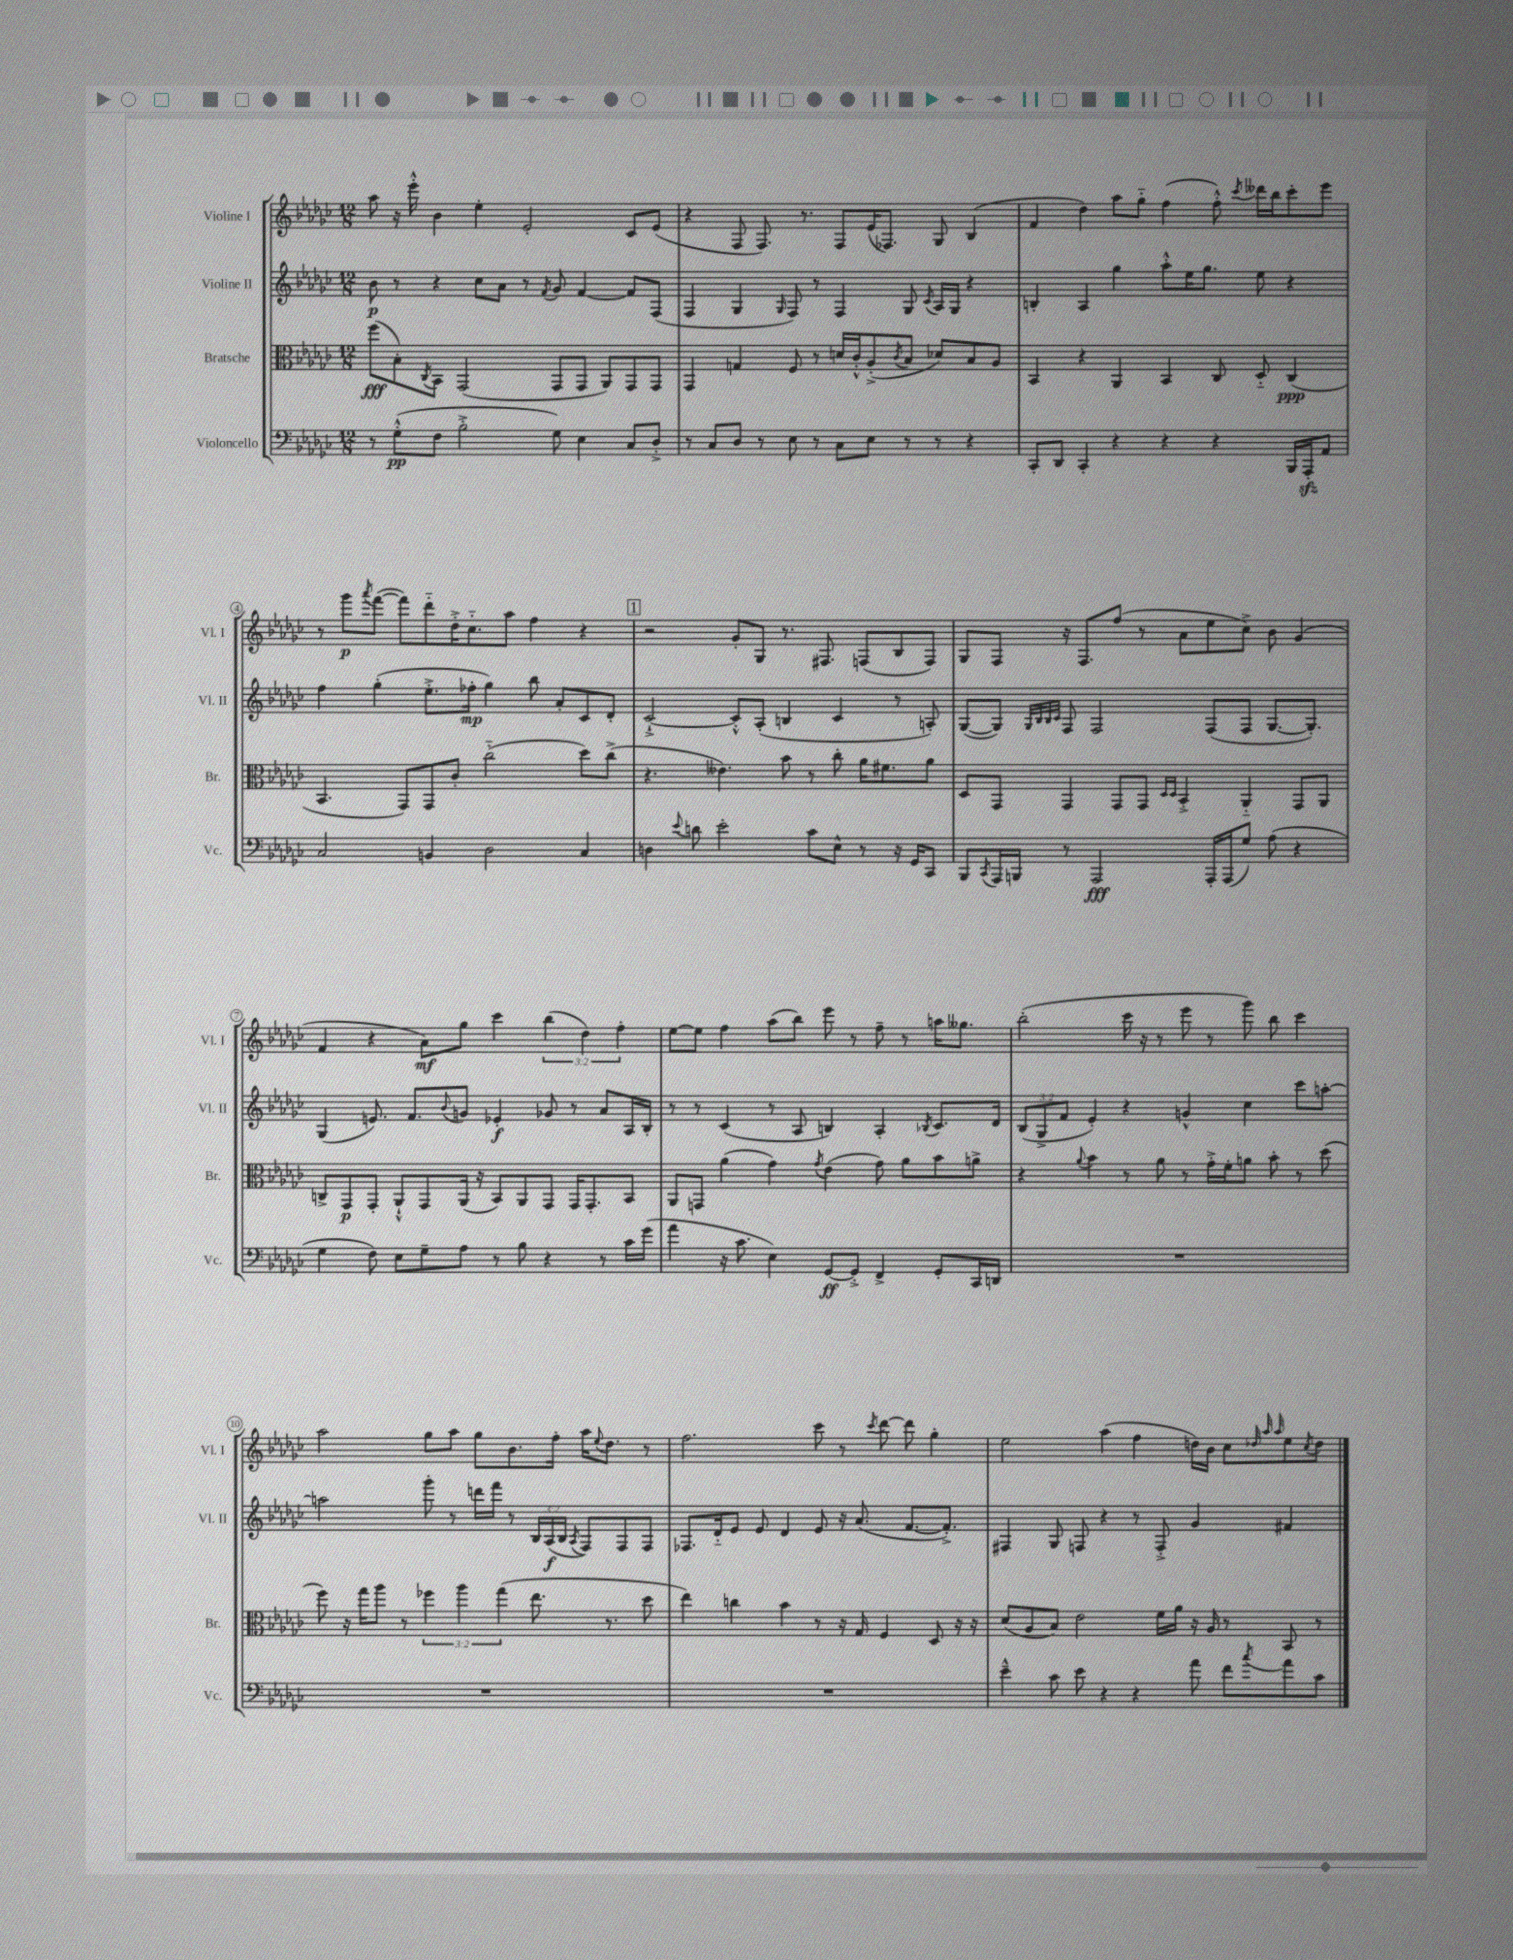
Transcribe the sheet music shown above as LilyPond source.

<<
\new StaffGroup <<
\new Staff = "s0" \with { instrumentName = "Violine I" shortInstrumentName = "Vl. I" } {
    \clef treble \key ges \major \numericTimeSignature \time 12/8 \override Staff.TupletNumber.text = #tuplet-number::calc-fraction-text
    aes''8 r16 ees'''16-.-^ bes'4 ees''4-. ees'2-. ces'8 ees'8( |
    r4 f8 f8.) r8. f8 ees'16( fes8.) ges8 bes4( |
    f'4 des''4) aes''8 ges''8-_ f''4( f''8-.-^) \acciaccatura { ces'''8 } deses'''16 bes''16 ces'''8-. ees'''8 |
    r8 ges'''8\p \acciaccatura { aes'''8 } f'''8~( f'''8) des'''8-_ des''16-.-> ces''8.-_ aes''8 f''4 r4 |
    \mark \markup { \box "1" } r2 ges'8-. ges8 r8. fis8. f8( bes8 f8) |
    ges8 f8 r16 f8. f''8( r8 aes'8 ees''8 ces''8->) bes'8 ges'4( |
    f'4 r4 aes'8\mf) ges''8 ces'''4 \tuplet 3/2 { bes''4( des''4) f''4-. } |
    ees''8~ ees''8 f''4 aes''8( bes''8) ees'''8 r8 f''8-- r8 a''16 geses''8. |
    bes''2-.( ces'''16 r16 r8 ees'''8 r8 ges'''8) bes''8 ces'''4 |
    aes''2 ges''8 aes''8 ges''8 bes'8. f''16-. aes''16 \appoggiatura { ees''8 } des''8. r8 |
    f''2. ces'''8 r8 \acciaccatura { ces'''8 } des'''8~ des'''8 ges''4-. |
    ees''2 aes''4( f''4 d''16) bes'16 ces''8 \grace { des''32 aes''32 aes''32 } ees''8 \acciaccatura { ces''8 } des''8 \bar "|." |
}
\new Staff = "s1" \with { instrumentName = "Violine II" shortInstrumentName = "Vl. II" } {
    \clef treble \key ges \major \numericTimeSignature \time 12/8 \override Staff.TupletNumber.text = #tuplet-number::calc-fraction-text
    bes'8\p r8 r4 ces''8 aes'8 r8 \acciaccatura { f'8 } ges'8 f'4~ f'8 f8( |
    f4 ges4 \grace { ges16 } f8) r8 f4 ges8 \acciaccatura { ces'8 } aes16 ges16 r4 |
    b4-. aes4 ges''4 aes''8-.-^ ees''16 ges''8. ees''8 r4 |
    f''4 ges''4-.( ees''8.-.-> fes''16-.\mp ges''4) bes''8 aes'8-. ces'8 des'8-. |
    \mark \markup { \box "1" } ces'2~-!-> ces'8-.-^ aes8-.( b4 ces'4 r8 a8-.) |
    ges8~( ges8) \grace { ges32 bes32 bes32 ces'32 } f8 f2 f8( f8 ges8.~ ges8.-.) |
    ges4( e'8.) f'8. \appoggiatura { bes'8 } g'8 ees'4-.\f ges'8 r8 aes'8 aes16 bes16-. |
    r8 r8 ces'4( r8 aes8 b4) aes4-. \acciaccatura { bes8 } ces'8. des'16 |
    \tuplet 3/2 { bes8( ges8-> f'8 } ees'4-.) r4 g'4-^ ces''4 ces'''8 a''8~-. |
    a''2 ges'''8-. r8 d'''16 f'''16 r8 \tuplet 3/2 { bes16 aes16\f( bes16 } \acciaccatura { aes8 } f8) f8 f8 |
    fes8. des'16-_ ees'8 ees'8 des'4 ees'8 r16 aes'8.( f'8.~ f'8.-.->) |
    fis4 ges8 f8 r4 r8 f8-.-> ges'4 fis'4 \bar "|." |
}
\new Staff = "s2" \with { instrumentName = "Bratsche" shortInstrumentName = "Br." } {
    \clef alto \key ges \major \numericTimeSignature \time 12/8 \override Staff.TupletNumber.text = #tuplet-number::calc-fraction-text
    f''8\fff( bes8-.) \acciaccatura { ces8 } bes,8 ges,2( ges,8 ges,8 aes,8) ges,8 ges,8 |
    ges,4 g4 f8 r8 d'16 ces'16-.-^ aes8-.->( \acciaccatura { ces'8 } bes8 des'8) bes8 aes8 |
    bes,4 r4 aes,4 bes,4 ces8 des8-_ ces4\ppp( |
    bes,4. ges,8) ges,8 ces'8-. ces''2-_( des''8) ces''8->( |
    \mark \markup { \box "1" } r4. eeses'4.) bes'8 r8 ces''8-. aes'16 fis'8. aes'8 |
    des8 ges,8 ges,4 ges,8 ges,8 \grace { des16 des16 } bes,4-.-> aes,4-_ ges,8 aes,8 |
    c8-> ges,8\p ges,8-. aes,8-!-^ ges,8 aes,16( r16 bes,8) aes,8 ges,8 ges,16 ges,8.-. bes,8 |
    aes,8 g,8 aes'4( ges'4) \acciaccatura { ges'8 } ees'4( ges'8) aes'8 bes'8 a'8-> |
    r4 \appoggiatura { aes'8 } bes'4 r8 aes'8 r8 ges'16-.-> f'16-. a'8 bes'8-. r8 des''8( |
    f''8) r16 ges''16 aes''8 r8 \tuplet 3/2 { fes''4 aes''4 ges''4( } ees''8. r8. des''8 |
    ees''4) c''4 bes'4 r8 r16 ges16 f4 des8 r16 r16 |
    des'8( aes8 bes8) ees'2 f'16 aes'16 r16 aes16 r8 bes,8 r8 \bar "|." |
}
\new Staff = "s3" \with { instrumentName = "Violoncello" shortInstrumentName = "Vc." } {
    \clef bass \key ges \major \numericTimeSignature \time 12/8
    r8 ges8-.-^\pp( f8 bes2-.-> ges8) ees4 ces8 des8-.-> |
    r8 ces8 des8 r8 ees8 r8 ces8 ees8 r8 r8 r4 |
    ces,8-. des,8 ces,4-. r4 r4 r4 bes,,16 aes,,16-.\sfz aes,8 |
    ces2 b,4 des2 ces4 |
    \mark \markup { \box "1" } d4 \appoggiatura { ees'8 } d'8 ees'2-. ces'8 ees8-^ r8 r16 ges,16 ces,8 |
    bes,,8 \acciaccatura { ces,8 } aes,,16 b,,16 r8 aes,,2\fff aes,,16-. aes,,16( ges8) aes8( r4 |
    ges4 f8) ees8 ges8-- aes8 r8 bes8 r4 r8 ces'16 ges'16( |
    aes'4 r16 ces'8. ees4) ges,8~\ff ges,8-.-> f,4-> ges,8-. ces,16 d,16 |
    R1. |
    R1. |
    R1. |
    ees'4---^ ces'8 ees'8 r4 r4 aes'8 f'8 \acciaccatura { ces''8 } aes'8 ces'8 \bar "|." |
}
>>
>>
\layout { \context { \Score \override BarNumber.stencil = #(make-stencil-circler 0.1 0.3 ly:text-interface::print) } }
